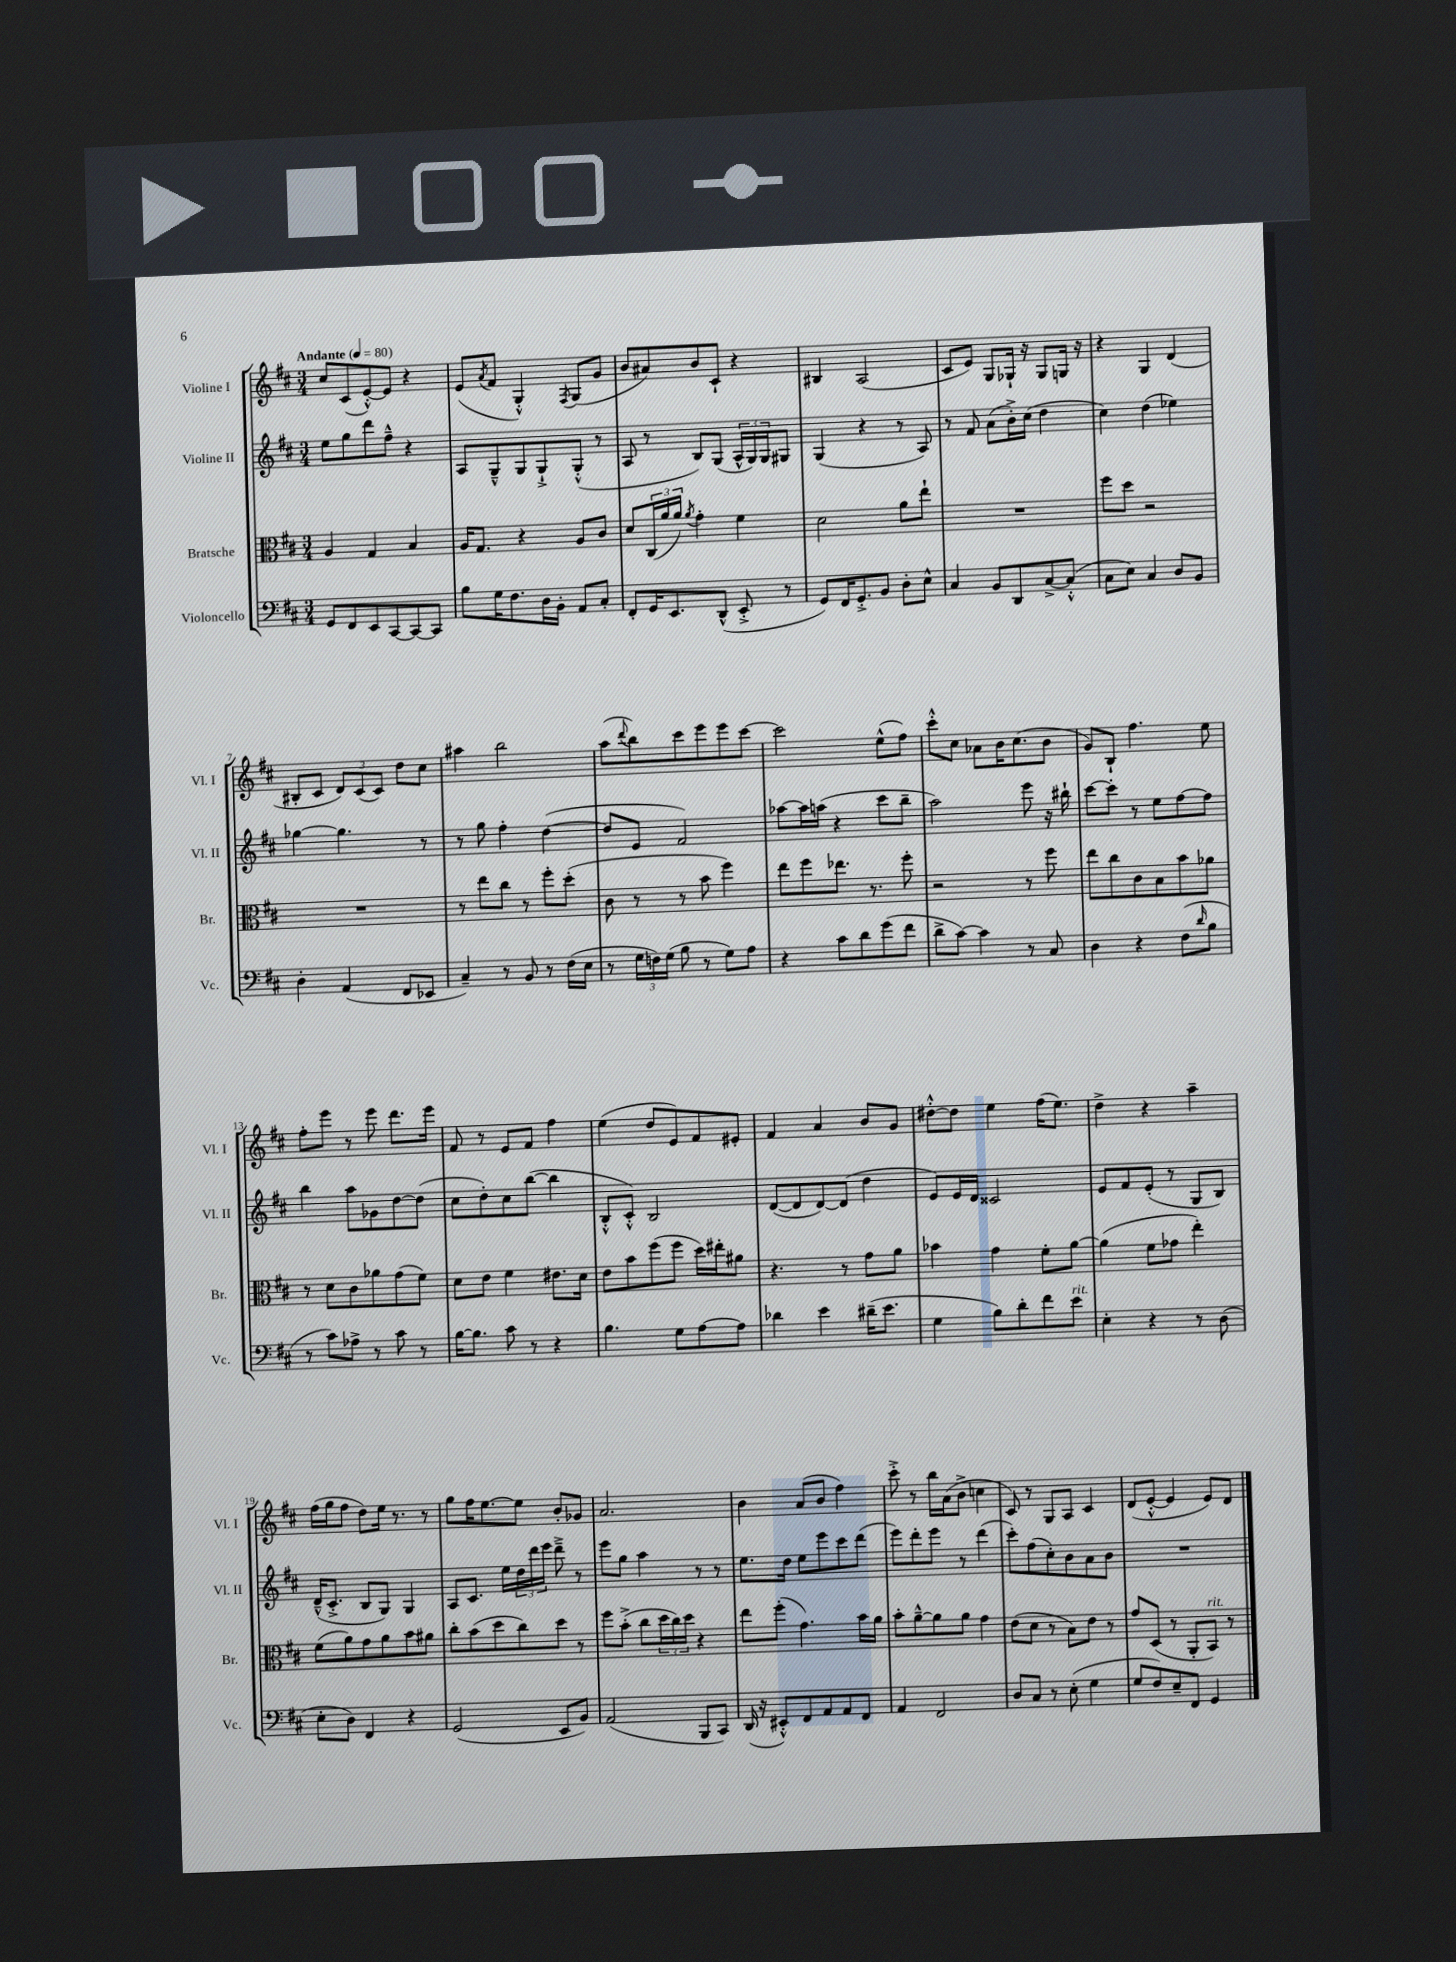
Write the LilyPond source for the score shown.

<<
\new StaffGroup <<
\new Staff = "s0" \with { instrumentName = "Violine I" shortInstrumentName = "Vl. I" } {
    \clef treble \key d \major \numericTimeSignature \time 3/4 \tempo "Andante" 4 = 80
    cis''8 cis'8( e'8~-.-^) e'8 r4 |
    e'8( \acciaccatura { a'8 } fis'8 g4-.-^) \acciaccatura { fis8 } g8( g'8 |
    b'8 ais'8) b'8 cis'8-! r4 |
    bis4 a2( |
    cis'8 e'8) g8 ges16-! r16 ges8 g16 r16 |
    r4 g4 d'4( |
    bis8-. cis'8 \tuplet 3/2 { d'8) cis'8( cis'8) } d''8 cis''8 |
    ais''4 b''2 |
    a''8( \appoggiatura { d'''8 } b''8) cis'''8 e'''8 e'''8 cis'''8~ |
    cis'''2 e''8-^( fis''8) |
    cis'''8-.-^ cis''8 aes'8 b'16 cis''8.( b'8 |
    g'8) b8-! fis''4. e''8 |
    fis''8-. e'''8 r8 e'''8 d'''8. e'''16 |
    fis'8 r8 e'8 fis'8 fis''4 |
    e''4( d''8 e'8) fis'8 eis'8-. |
    fis'4 a'4 b'8 g'8 |
    dis''8~-.-^ dis''8 e''4 fis''16( e''8.) |
    d''4-> r4 a''4-- |
    fis''16( g''16 fis''8 d''8) e''16 r8. r8 |
    g''8 fis''16 e''8.~ e''8 b'8-. ges'8 |
    a'2. |
    b'4 a'8( b'8 fis''4) |
    cis'''8-.-> r8 b''16 a'16( b'8-> c''4 |
    cis'8) r8 g8 a8 cis'4 |
    d'8( e'8~-.-^ e'4 e'8) d'8 \bar "|." |
}
\new Staff = "s1" \with { instrumentName = "Violine II" shortInstrumentName = "Vl. II" } {
    \clef treble \key d \major \numericTimeSignature \time 3/4
    e''8 g''8 d'''8 fis''8---^ r4 |
    a8 g8---^ g8 g8-!-> g8-.-^( r8 |
    a8 r8 b8) g8( \tuplet 3/2 { a16-^ g16) g16 } gis8 |
    g4( r4 r8 a8) |
    r8 fis'8 a'8( b'16-.->) cis''16( d''4 |
    cis''4) d''4( ees''4) |
    ges''4~ ges''4. r8 |
    r8 g''8 fis''4-. d''4~( |
    d''8 e'8 fis'2) |
    aes''8~ aes''16 a''16( r4 cis'''8 b''8-- |
    a''2) e'''8 r16 bis''16-! |
    cis'''8~ cis'''8-. r8 e''8 fis''8~ fis''8 |
    b''4 a''8 ges'8 d''8~ d''8( |
    cis''8 d''8-.) cis''8 b''8~( b''4 |
    b8-.-^ cis'8-.-^) b2 |
    d'8~( d'8 d'8~) d'8( d''4 |
    e'8) e'16 d'16 cisis'2 |
    e'8 fis'8 e'8-.( r8 g8 b8) |
    d'16---^( cis'8.-.-> b8 g8) g4 |
    a8 cis'8. e''16 \tuplet 3/2 { d''16 d'''16 e'''16 } d'''8---> r8 |
    e'''8 g''8 a''4 r8 r8 |
    e''8. d''16 e''8 e'''8 cis'''8 d'''8( |
    e'''8) d'''8-. e'''8 r8 d'''4( |
    cis'''8-.) fis''8( cis''8-.) b'8 a'8 b'8 |
    R2. \bar "|." |
}
\new Staff = "s2" \with { instrumentName = "Bratsche" shortInstrumentName = "Br." } {
    \clef alto \key d \major \numericTimeSignature \time 3/4
    a4 g4 b4 |
    a16 g8. r4 a8 cis'8 |
    d'8 \tuplet 3/2 { cis16( a'16 a'16) } \acciaccatura { a'8 } g'4-. fis'4 |
    d'2 a'8 e''8-! |
    R2. |
    fis''8 d''8 r2 |
    R2. |
    r8 e''8 cis''8 r8 fis''8-. d''8-.( |
    cis'8 r8 r8 b'8 fis''4) |
    e''8 fis''8 ees''8. r8. fis''8-. |
    r2 r8 fis''8 |
    e''8 cis''8 cis'8 b8 b'8 aes'8 |
    r8 d'8 cis'8 aes'8 g'8( fis'8) |
    d'8 e'8 fis'4 eis'8. d'16 |
    e'8 b'8 fis''8( fis''8 d''16) eis''16-. ais'8 |
    r4. r8 g'8 a'8 |
    bes'4 g'4 fis'8-. a'8~ |
    a'4( fis'8 ges'8 e''4-.) |
    fis'8( a'8) g'8 a'8 b'8 ais'8 |
    cis''8-. b'8( d''8 cis''8) d''8 r8 |
    fis''8 b'8-.->( cis''8 \tuplet 3/2 { d''16 cis''16) d''16 } r4 |
    e''8 fis''8-.( g'4.) b'16 a'16 |
    b'8-. a'8~---^ a'8 a'8 g'4 |
    e'8( d'8 r8 b8) e'8 r8 |
    g'8 d8( r8 a,8-. b,8^\markup { \italic "rit." }) r8 \bar "|." |
}
\new Staff = "s3" \with { instrumentName = "Violoncello" shortInstrumentName = "Vc." } {
    \clef bass \key d \major \numericTimeSignature \time 3/4
    g,8 fis,8 e,8 cis,8~ cis,8~ cis,8 |
    b8 g16 fis8. d16 b,16-. a,8 cis8-. |
    fis,8-. g,16 e,8. d,8-^( e,8-.-> r8 |
    g,8) fis,16 g,8.-.-> b,8 d8-. e8-^ |
    cis4 b,8 d,8 cis8~-> cis8-.-^( |
    cis8 e8) cis4 d8 b,8 |
    d4-. a,4( fis,8 ees,8 |
    cis4--) r8 b,8 r8 fis16( e16 |
    r8 \tuplet 3/2 { g16 f16) g16( } b8 r8 g8) a8 |
    r4 cis'8 d'8 g'8( fis'8 |
    d'8-> cis'8~) cis'4 r8 cis8 |
    d4 r4 fis8( \grace { d'16 } b8 |
    r8 cis'8) aes8-> r8 cis'8 r8 |
    b16~ b8. cis'8 r8 r4 |
    b4. g8 a8~ a8 |
    des'4 e'4 dis'16--( e'8. |
    g4 b8) d'8-. fis'8 e'8^\markup { \italic "rit." } |
    e4-. r4 r8 d8( |
    e8-. d8) fis,4 r4 |
    g,2( e,8 b,8) |
    a,2( b,,8 cis,8) |
    d,16( r16 eis,8-.-^) fis,8 a,8 a,8 fis,8 |
    a,4 fis,2 |
    d8 cis8 r8 e8-.( g4 |
    g8 fis8) e8-- fis,8 g,4 \bar "|." |
}
>>
>>
